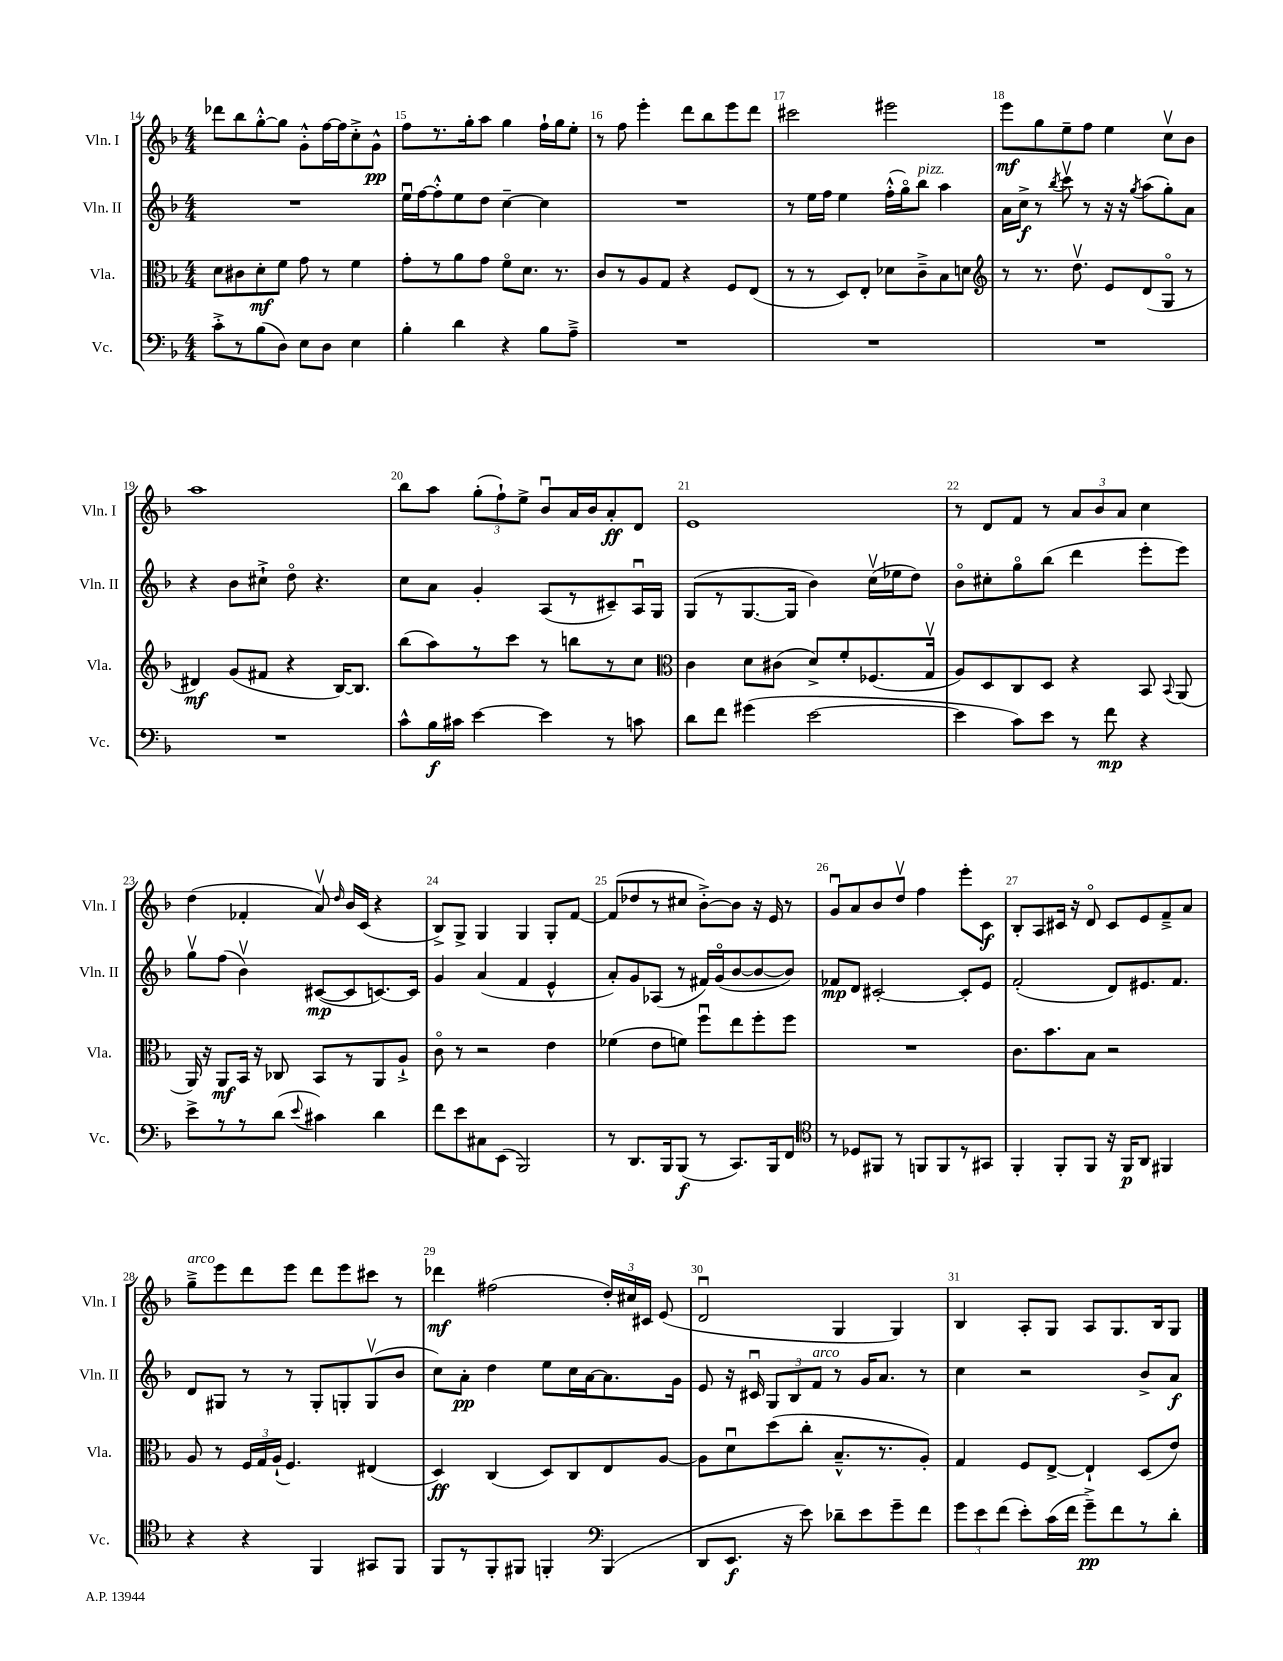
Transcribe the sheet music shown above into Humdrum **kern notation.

**kern	**kern	**kern	**kern
*staff4	*staff3	*staff2	*staff1
*clefF4	*clefC3	*clefG2	*clefG2
*k[b-]	*k[b-]	*k[b-]	*k[b-]
*M4/4	*M4/4	*M4/4	*M4/4
8c'^	8d	1r	8ddd-
8r	8c#	.	8bb-
(8B-	8d'	.	[8gg'^^
8D)	8f	.	8gg]
8E	8g	.	8g'^^
8D	8r	.	[16ff
.	.	.	16ff]
4E	4f	.	8cc'^
.	.	.	8g^^
=	=	=	=
4B-'	8g'	16eeu	8ff
.	.	[16ff	.
.	8r	8ff'^^]	8.r
4d	8a	8ee	.
.	.	.	16gg'
.	8g	8dd	8aa
4r	8fo	[4cc~	4gg
.	8.d	.	.
8B-	.	4cc]	16ff`
.	8.r	.	16gg
8A~^	.	.	8ee'
=	=	=	=
1r	8c	1r	8r
.	8r	.	8ff
.	8A	.	4eee'
.	8G	.	.
.	4r	.	8ddd
.	.	.	8bb-
.	8F	.	8eee
.	(8E	.	8ddd
=	=	=	=
1r	8r	8r	2ccc#
.	8r	16ee	.
.	.	16ff	.
.	8D)	4ee	.
.	8E'	.	.
.	8d-	(16ff'^^	2eee#
.	.	16ggo)	.
.	8c~^	8bb-	.
.	8B-	4aa	.
.	8d	.	.
=	=	=	=
*	*clefG2	*	*
1r	8r	16a	8eee
.	.	16cc^	.
.	8.r	8r	8gg
.	.	8qbb-	.
.	.	8cccv	8ee~
.	8.ddv	.	.
.	.	8r	8ff
.	8e	16r	4ee
.	.	16r	.
.	.	8qgg	.
.	(8d	(8aa	.
.	8Go	8gg')	8ccv
.	8r	8a	8b-
=	=	=	=
1r	4d#)	4r	1aa
.	(8g	8b-	.
.	8f#	8cc#`^	.
.	4r	8ddo	.
.	.	4.r	.
.	[16B-)	.	.
.	8.B-]	.	.
=	=	=	=
8c^^	(8bb-	8cc	8bb-
16B-	8aa)	8a	8aa
16c#	.	.	.
[4e	8r	4g'	(12gg'
.	.	.	12ff`)
.	8ccc	.	.
.	.	.	12ee^
4e]	8r	(8A	8b-u
.	8bb	8r	16a
.	.	.	16b-
8r	8r	8c#~)	8a'
8c	8cc	16Au	8d
.	.	16G	.
=	=	=	=
*	*clefC3	*	*
8d	4c	(8G	1e
8f	.	8r	.
(4g#	8d	[8.G	.
.	(8c#	.	.
.	.	16G]	.
[2e	8d^)	4b-)	.
.	8f'	.	.
.	(8.F-	(16ccv	.
.	.	16ee-	.
.	.	8dd)	.
.	16Gv	.	.
=	=	=	=
4e]	8A)	8b-o	8r
.	8D	8cc#'	8d
8c)	8C	8ggo	8f
8e	8D	(8bb-	8r
8r	4r	4ddd	12a
.	.	.	12b-
8f	.	.	.
.	.	.	12a
4r	8BB-	8eee'	4cc
.	8qqBB-	.	.
.	(8AA	8eee)	.
=	=	=	=
8e^	16AA)	8ggv	(4dd
.	16r	.	.
8r	8AA	(8ff	.
8r	16BB-	4b-v)	4f-'
.	16r	.	.
(8d	8C-	.	.
8qqe	.	.	.
4c#)	8BB-	([8c#	8av)
.	.	.	16qqdd
.	8r	8c#]	16b-
.	.	.	(16c
4d	8AA	[8.c)	4r
.	8A`^	.	.
.	.	16c]	.
=	=	=	=
8f	8co	4g	8B-^)
8e	8r	.	8G^
8C#	2r	(4a	4G
(8EE	.	.	.
2BBB-)	.	4f	4G
.	4e	4e^^	8G'
.	.	.	[8f
=	=	=	=
8r	(4f-	8a')	(8f]
8.DD	.	8g	8dd-
.	8e	(8A-	8r
16BBB-	.	.	.
(8BBB-	8f)	8r	8cc#
8r	8ffu	16f#)	[8b-'^)
.	.	(16go	.
8.CC)	8ee	[8b-	8b-]
.	8ff'	8b-_	16r
16BBB-	.	.	16e
8FF	8ff	8b-])	8r
=	=	=	=
*clefC4	*	*	*
8r	1r	8f-	8gu
8D-	.	8d	8a
8FF#	.	[2c#'	8b-
8r	.	.	8ddv
8FF	.	.	4ff
8FF	.	.	.
8r	.	8c#']	8eee'
8GG#	.	8e	8c
=	=	=	=
4FF'	8.c	(2f'	8B-'
.	.	.	8A
.	8.b-	.	.
8FF'	.	.	16c#
.	.	.	16r
8FF	8B-	.	8do
16r	2r	8d)	8c#
16FF	.	.	.
8AA	.	8.e#	8e
4FF#	.	.	8f~^
.	.	8.f	.
.	.	.	8a
=	=	=	=
4r	8A	8d	8gg~^
.	8r	8G#	8eee
4r	24F	8r	8ddd
.	24G	.	.
.	(24A`	.	.
.	4.F)	8r	8eee
4FF	.	8G#'	8ddd
.	.	8G'	8eee
8GG#	(4E#	(8Gv	8ccc#
8FF	.	8b-	8r
=	=	=	=
8FF	4D)	8cc)	4ddd-
8r	.	8a'	.
8FF'	(4C	4dd	(2ff#
8FF#	.	.	.
4FF'	8D)	8ee	.
.	8C	16cc	.
.	.	[16a	.
*clefF4	*	*	*
(4BBB-	8E	8.a]	24dd')
.	.	.	24cc#
.	.	.	24c#
.	[8A	.	(8e
.	.	16g	.
=	=	=	=
8DD	8A]	8e	2du
8.EE	8du	16r	.
.	.	16c#u	.
.	(8dd	12G	.
16r	.	.	.
.	.	12B-	.
8e)	8cc'	.	.
.	.	12f	.
8d-~	8.B-~^^	8r	4G
8e	.	16g	.
.	8.r	8.a	.
8g~	.	.	4G)
8f	8A')	8r	.
=	=	=	=
12g	4G	4cc	4B-
12e	.	.	.
(12f	.	.	.
8e')	8F	2r	8A'
(16c	[8E^	.	8G
16f	.	.	.
8g~^)	4E`]	.	8A
8f	.	.	8.G
8r	(8D	8b-^	.
.	.	.	16B-
8d'	8e)	8a	8G
==	==	==	==
*-	*-	*-	*-
